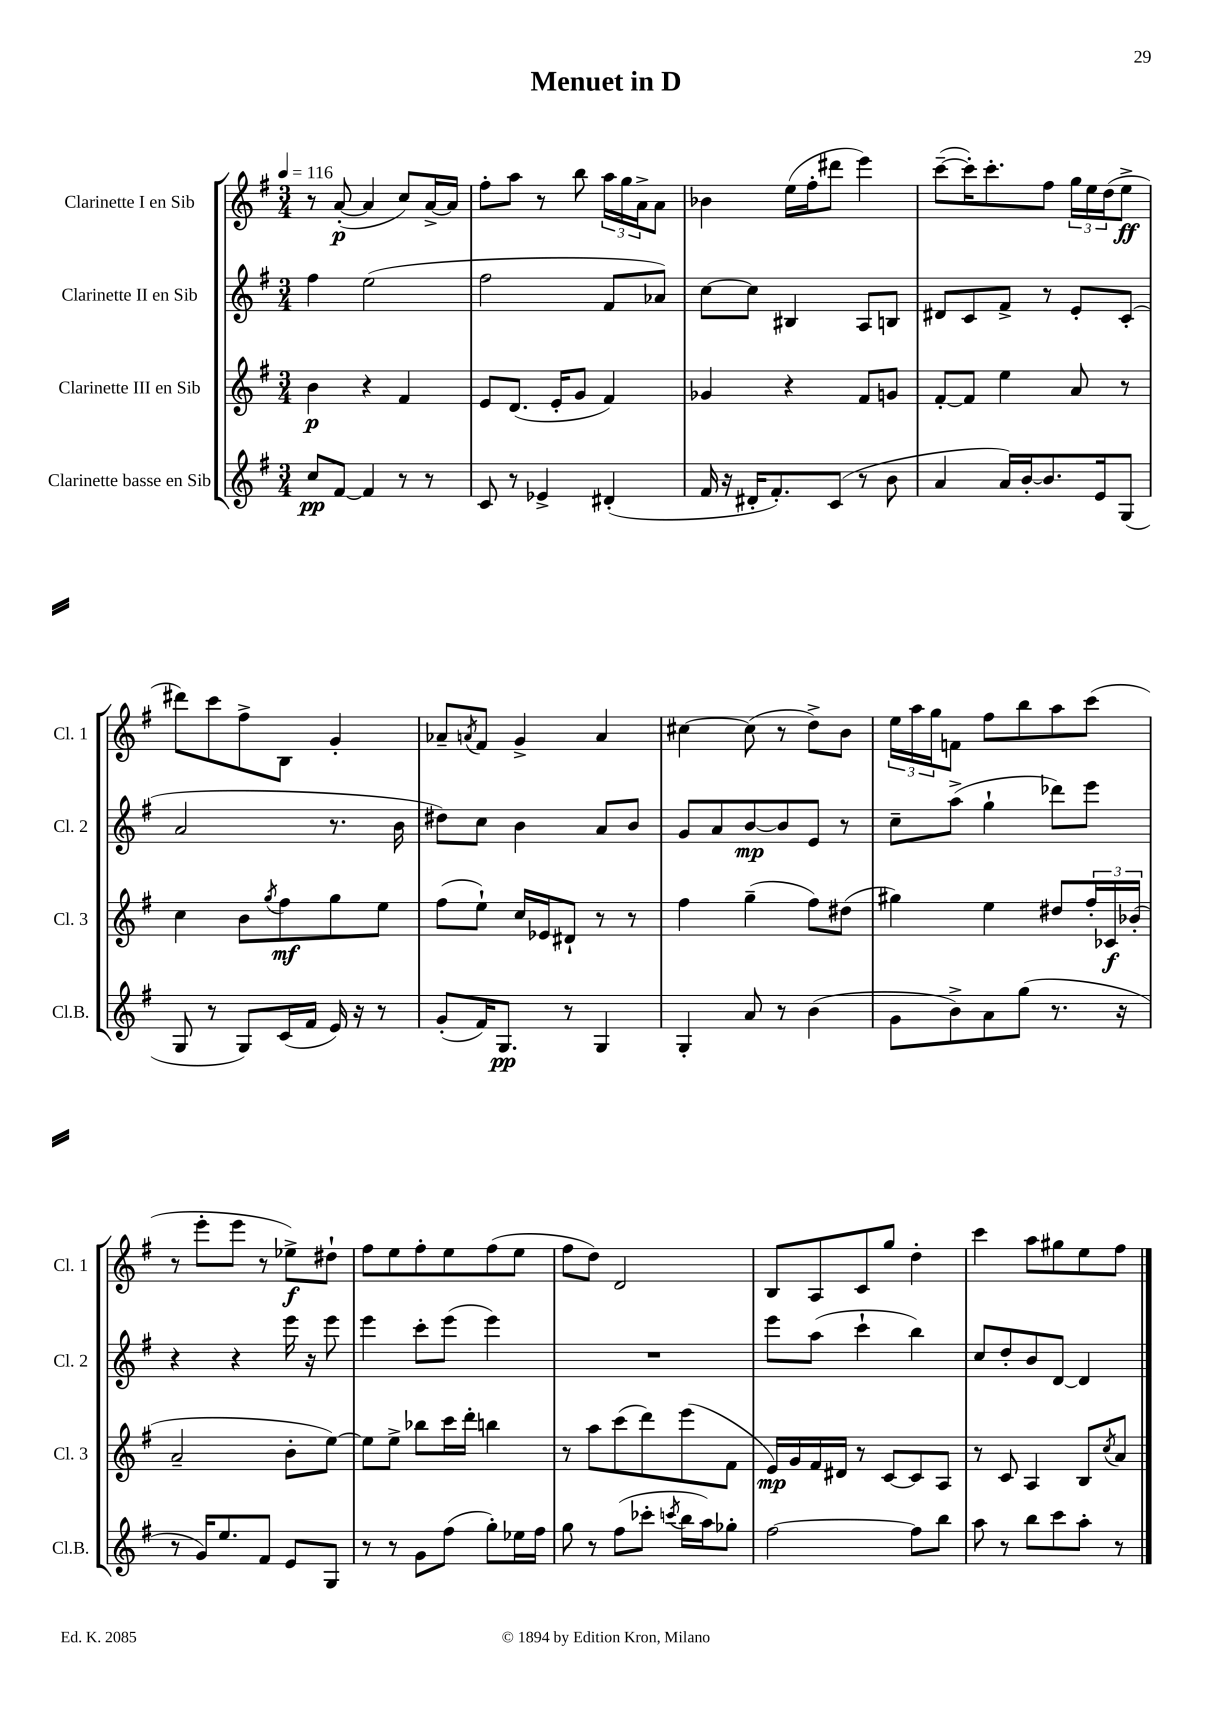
\header { title = "Menuet in D" }
<<
\new StaffGroup <<
\new Staff = "s0" \with { instrumentName = "Clarinette I en Sib" shortInstrumentName = "Cl. 1" } {
    \clef treble \key g \major \numericTimeSignature \time 3/4 \tempo 4 = 116
    r8 a'8~-.\p( a'4 c''8) a'16~-> a'16 |
    fis''8-. a''8 r8 b''8 \tuplet 3/2 { a''16 g''16 a'16-> } a'8 |
    bes'4 e''16( fis''16-. dis'''8 e'''4) |
    c'''8~--( c'''16-.) c'''8.-. fis''8 \tuplet 3/2 { g''16 e''16 d''16( } e''8->\ff |
    dis'''8) c'''8 fis''8-> b8 g'4-. |
    aes'8-- \acciaccatura { a'8 } fis'8 g'4-> a'4 |
    cis''4~ cis''8( r8 d''8->) b'8 |
    \tuplet 3/2 { e''16 a''16 g''16 } f'8 fis''8 b''8 a''8 c'''8( |
    r8 e'''8-. e'''8 r8 ees''8->\f) dis''8-! |
    fis''8 e''8 fis''8-. e''8 fis''8( e''8 |
    fis''8 d''8) d'2 |
    b8 a8 c'8 g''8 d''4-. |
    c'''4 a''8 gis''8 e''8 fis''8 \bar "|." |
}
\new Staff = "s1" \with { instrumentName = "Clarinette II en Sib" shortInstrumentName = "Cl. 2" } {
    \clef treble \key g \major \numericTimeSignature \time 3/4
    fis''4 e''2( |
    fis''2 fis'8 aes'8) |
    c''8~ c''8 bis4 a8 b8 |
    dis'8 c'8 fis'8-> r8 e'8-. c'8-.( |
    a'2 r8. b'16 |
    dis''8) c''8 b'4 a'8 b'8 |
    g'8 a'8 b'8~\mp b'8 e'8 r8 |
    c''8-- a''8->( g''4-! des'''8) e'''8 |
    r4 r4 e'''16 r16 e'''8 |
    e'''4 c'''8-. e'''8( e'''4) |
    R2. |
    e'''8 a''8( c'''4-! b''4) |
    c''8 d''8-. b'8 d'8~ d'4 \bar "|." |
}
\new Staff = "s2" \with { instrumentName = "Clarinette III en Sib" shortInstrumentName = "Cl. 3" } {
    \clef treble \key g \major \numericTimeSignature \time 3/4
    b'4\p r4 fis'4 |
    e'8 d'8.( e'16-. g'8 fis'4) |
    ges'4 r4 fis'8 g'8 |
    fis'8~-. fis'8 e''4 a'8 r8 |
    c''4 b'8 \acciaccatura { g''8 } fis''8\mf g''8 e''8 |
    fis''8( e''8-!) c''16 ees'16 dis'8-! r8 r8 |
    fis''4 g''4--( fis''8) dis''8( |
    gis''4) e''4 dis''8 \tuplet 3/2 { fis''16-. ces'16\f bes'16-.( } |
    a'2-- b'8-. e''8~) |
    e''8 e''8-> bes''8 c'''16 d'''16-. b''4 |
    r8 a''8 c'''8( d'''8) e'''8( fis'8 |
    e'16\mp) g'16 fis'16 dis'16 r8 c'8~ c'8 a8 |
    r8 c'8 a4 b8 \acciaccatura { c''8 } a'8 \bar "|." |
}
\new Staff = "s3" \with { instrumentName = "Clarinette basse en Sib" shortInstrumentName = "Cl.B." } {
    \clef treble \key g \major \numericTimeSignature \time 3/4
    c''8\pp fis'8~ fis'4 r8 r8 |
    c'8 r8 ees'4-> dis'4-.( |
    fis'16 r16 dis'16-. fis'8.-.) c'8( r8 b'8 |
    a'4 a'16) b'16~-. b'8. e'16 g8( |
    g8 r8 g8) c'16( fis'16 e'16) r16 r8 |
    g'8-.( fis'16) g8.\pp r8 g4 |
    g4-. a'8 r8 b'4( |
    g'8 b'8->) a'8 g''8( r8. r16 |
    r8 g'16) e''8. fis'8 e'8 g8 |
    r8 r8 g'8 fis''8( g''8-.) ees''16 fis''16 |
    g''8 r8 fis''8( ces'''8-. \acciaccatura { c'''8 } b''16 a''16) ges''8-. |
    fis''2~ fis''8 b''8 |
    a''8 r8 b''8 c'''8 a''8-. r8 \bar "|." |
}
>>
>>
\layout { \context { \Score \remove "Bar_number_engraver" } }
